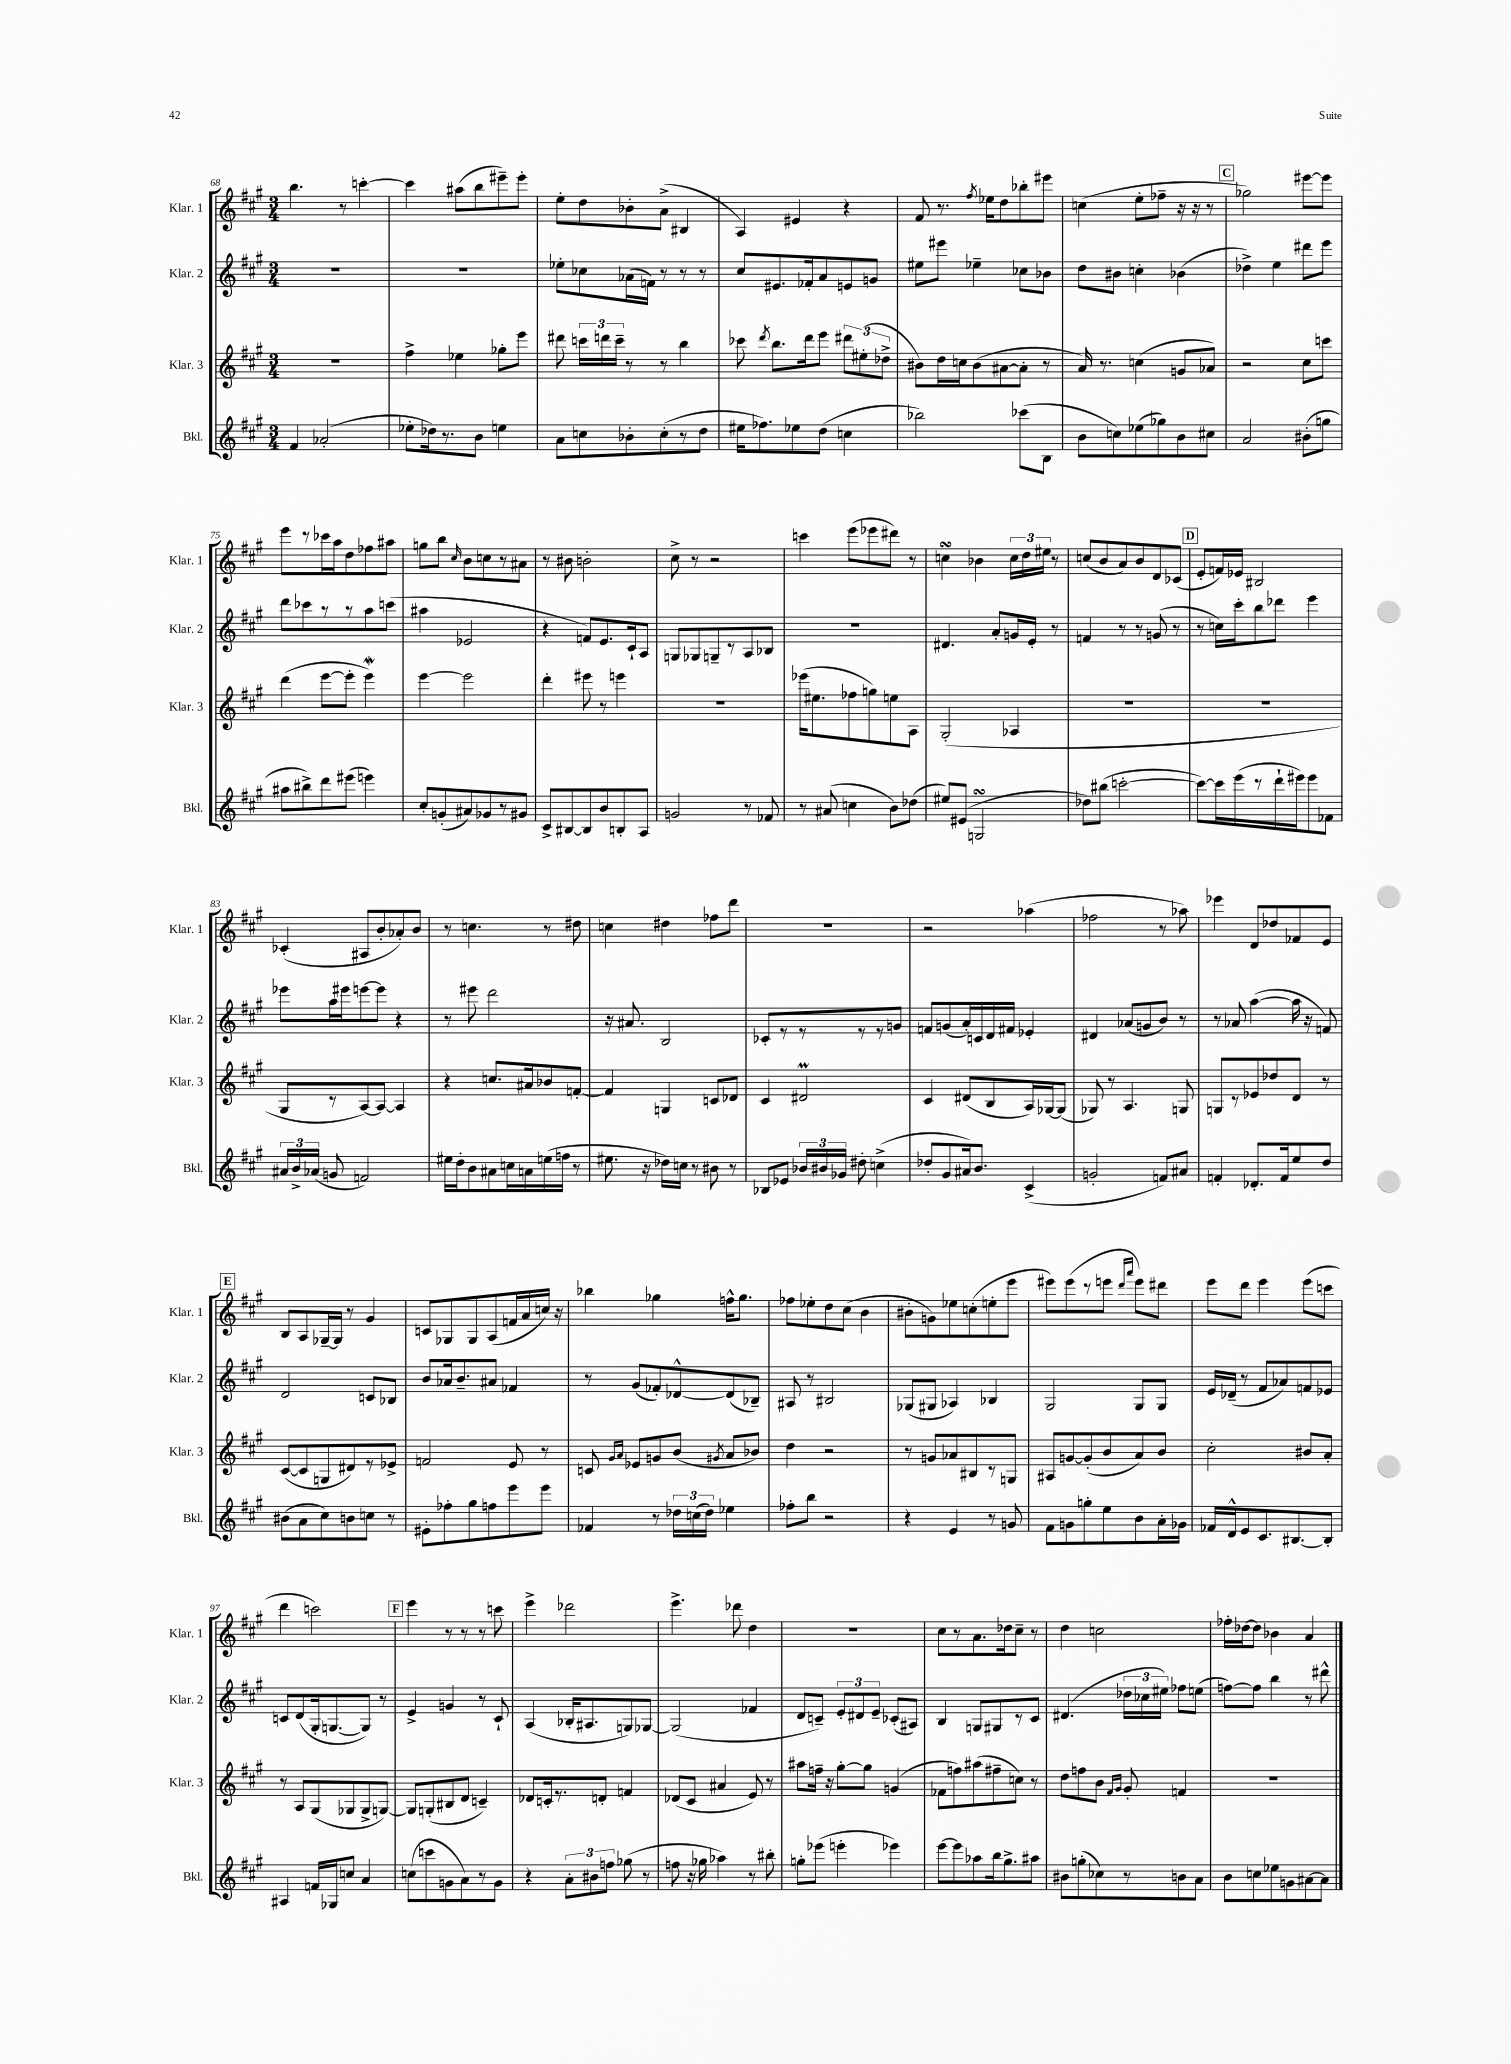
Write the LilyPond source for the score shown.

<<
\new StaffGroup <<
\new Staff = "s0" \with { instrumentName = "Klar. 1" shortInstrumentName = "Klar. 1" } {
    \clef treble \key a \major \numericTimeSignature \time 3/4
    \autoBeamOff b''4. r8 c'''4~-. |
    c'''4 ais''8[( b''8 eis'''8--) eis'''8]-. |
    e''8[-. d''8 bes'8-. a'8]->( bis4 |
    a4) eis'4 r4 |
    fis'8 r8. \acciaccatura { fis''8 } ees''16[ d''8 bes''8-. eis'''8] |
    c''4( e''8[-. fes''8]-- r16 r16 r8 |
    \mark \markup { \box "C" } ges''2) eis'''8[~ eis'''8] |
    e'''8[ r8 ces'''16 a''16 d''8 fes''8 ais''8] |
    g''8[ b''8] \grace { cis''16 } b'8[ c''8 r8 ais'8] |
    r8 bis'8 b'2-. |
    cis''8-> r8 r2 |
    c'''4 e'''8[( ees'''8 dis'''8]) r8 |
    c''4\turn bes'4 \tuplet 3/2 { c''16[ d''16 eis''16] } r8 |
    c''8[( b'8 a'8) b'8 d'8 ces'8]( |
    \mark \markup { \box "D" } e'8[-. f'16) ees'16] bis2 |
    ces'4-.( ais8[ b'8-. aes'8-.) b'8] |
    r8 c''4. r8 dis''8 |
    c''4 dis''4 fes''8[ d'''8] |
    R2. |
    r2 aes''4( |
    fes''2 r8 aes''8) |
    ees'''4 d'8[ des''8 fes'8 e'8] |
    \mark \markup { \box "E" } b8[ a8 ges16~-- ges16] r8 gis'4 |
    c'8[ ges8 ges8 a8( f'16 a'16 c''16]) r16 |
    bes''4 ges''4 f''16[-^ ges''8.] |
    fes''8[ ees''8-. d''8 cis''8]( b'4 |
    bis'8[-. g'8) ees''8 c''8-.( e''8-. e'''8] |
    eis'''8[) eis'''8( r8 e'''8] \grace { d'''16[ a'''16] } e'''8[) dis'''8] |
    e'''8[ d'''8] e'''4 e'''8[( c'''8] |
    d'''4 c'''2) |
    \mark \markup { \box "F" } e'''4 r8 r8 r8 c'''8 |
    e'''4-> des'''2 |
    e'''4.-> des'''8 d''4 |
    r2. |
    cis''8[ r8 a'8. des''16 cis''8]-- r8 |
    d''4 c''2 |
    fes''16[-. des''16~ des''8] bes'4 a'4 \bar "|." |
}
\new Staff = "s1" \with { instrumentName = "Klar. 2" shortInstrumentName = "Klar. 2" } {
    \clef treble \key a \major \numericTimeSignature \time 3/4
    \autoBeamOff R2. |
    R2. |
    ees''8[-. ces''8 aes'16( f'16]) r8 r8 r8 |
    cis''8[ eis'8. fes'16-. a'8 e'8 g'8] |
    eis''8[ eis'''8] ees''4-- ces''8[ bes'8] |
    d''8[ bis'8] c''4-. bes'4( |
    \mark \markup { \box "C" } des''4->) e''4 dis'''8[ e'''8] |
    d'''8[ ces'''8 r8 r8 a''8 c'''8]( |
    ais''4 ees'2 |
    r4 f'8[) e'8. cis'16-! a8] |
    g8[ ges8 g8-- r8 a8 bes8] |
    R2. |
    dis'4. a'8[-. g'16 e'16]-. r8 |
    f'4 r8 r8 g'8( r8 |
    \mark \markup { \box "D" } r8 c''16[) cis'''16-. b''8 des'''8] e'''4 |
    ees'''8[ a''16 eis'''16 e'''8~ e'''8] r4 |
    r8 eis'''8 d'''2 |
    r16 ais'8. b2 |
    ces'8[-. r8 r8 r8 r8 g'8] |
    f'8[ g'8( a'16-.) c'16 d'16 fis'16] ees'4-. |
    dis'4 aes'8[( g'8 b'8]) r8 |
    r8 aes'8 a''4~( a''16 r16 f'8) |
    \mark \markup { \box "E" } d'2 c'8[ bes8] |
    b'8[ aes'16 b'8.-- ais'8] fes'4 |
    r8 gis'8[( fes'8-.) des'8~-^ des'8( bes8]--) |
    ais8 r8 bis2 |
    ges8[( gis8] aes4) bes4 |
    gis2 gis8[ gis8] |
    e'16[ des'16]--( r8 fis'8[ aes'8) f'8 ees'8] |
    c'8[ d'8( gis16-. g8.~ g8]) r8 |
    \mark \markup { \box "F" } e'4-> g'4 r8 cis'8-! |
    a4( bes16[-. ais8. g8) ges8]~ |
    ges2( fes'4 |
    d'8[ c'8]--) \tuplet 3/2 { e'8[-. dis'8 e'8]-- } ces'8[-.( ais8]) |
    b4 g8[ gis8 r8 cis'8] |
    dis'4.( \tuplet 3/2 { des''16[ ces''16 eis''16]) } fes''8[ e''8]( |
    f''8[~) f''8] b''4 r8 dis'''8-^ \bar "|." |
}
\new Staff = "s2" \with { instrumentName = "Klar. 3" shortInstrumentName = "Klar. 3" } {
    \clef treble \key a \major \numericTimeSignature \time 3/4
    \autoBeamOff R2. |
    fis''4-> ees''4 ges''8[-. e'''8] |
    dis'''8 \tuplet 3/2 { c'''16[ d'''16 c'''16]-- } r8 r8 b''4 |
    ces'''8 \acciaccatura { d'''8 } b''8.[ d'''16 e'''8] \tuplet 3/2 { dis'''8[ eis''8-.( des''8]-> } |
    bis'8[) d''16 c''16 bis'8( ais'8~ ais'8]-. r8 |
    a'16) r8. c''4( g'8[ aes'8]) |
    \mark \markup { \box "C" } r2 cis''8[ c'''8] |
    d'''4( e'''8[~ e'''8]-. e'''4\mordent) |
    e'''4~ e'''2 |
    d'''4-. eis'''8 r8 e'''4 |
    R2. |
    ees'''16[( eis''8. fes''8 g''8) e''8 a8] |
    gis2-.( aes4 |
    R2. |
    \mark \markup { \box "D" } R2. |
    gis8[ r8 a8~) a8]~ a4 |
    r4 c''8.[ ais'16 bes'8 f'8]~-. |
    f'4 g4 c'8[ des'8] |
    cis'4 dis'2\prall |
    cis'4 dis'8[( b8 a16) ges16~ ges8]( |
    ges8) r8 a4. g8 |
    g8[ r8 ees'8 des''8 d'8] r8 |
    \mark \markup { \box "E" } cis'8[~( cis'8 g8 dis'8) r8 ees'8]-> |
    f'2 e'8 r8 |
    c'8 \grace { gis'16[ a'16] } ees'8[ g'8 b'8]( \acciaccatura { gis'8 } a'8[ bes'8]) |
    d''4 r2 |
    r8 g'8[ aes'8 bis8 r8 g8] |
    ais8[ g'8~ g'8-.( b'8 a'8) b'8] |
    cis''2-. bis'8[ a'8]-. |
    r8 a8[ gis8( ges8 ges8-> g8]~) |
    \mark \markup { \box "F" } g8[ g8-.( bis8 d'8] c'4--) |
    des'8[ c'16-. r8. d'8]-. f'4 |
    des'8[( cis'8] ais'4 e'8) r8 |
    ais''8[ f''16]-- r16 gis''8[~-. gis''8] g'4( |
    fes'8[ f''8) ais''8( fis''8-- c''8]) r8 |
    d''8[ f''8 b'8] \grace { fis'16[ gis'16] } gis'8-. f'4 |
    R2. \bar "|." |
}
\new Staff = "s3" \with { instrumentName = "Bkl." shortInstrumentName = "Bkl." } {
    \clef treble \key a \major \numericTimeSignature \time 3/4
    \autoBeamOff fis'4 aes'2-.( |
    ees''8[-. des''16) r8. b'8] e''4 |
    a'8[ c''8 bes'8-. c''8-.( r8 d''8] |
    eis''16[ fes''8.) ees''8 d''8]( c''4 |
    bes''2) ces'''8[( b8] |
    b'8[ c''8) ees''8( ges''8) b'8 cis''8] |
    \mark \markup { \box "C" } a'2 bis'8[-.( g''8] |
    ais''8[ bis''8->) d'''8 eis'''8]( e'''4) |
    cis''8[-. g'8-.( ais'8) ges'8 r8 gis'8] |
    cis'8[-> bis8~ bis8 b'8 b8-. a8] |
    g'2 r8 fes'8 |
    r8 ais'8( c''4 b'8[) des''8]( |
    eis''8[) eis'8]( g2\turn |
    des''8[) bis''8]( c'''2~-. |
    \mark \markup { \box "D" } c'''8[~) c'''16 e'''16( r8 d'''16-! eis'''16) eis'''8 fes'8] |
    \tuplet 3/2 { ais'16[ b'16-> aes'16]( } g'8 f'2) |
    eis''16[ d''16-. b'8 ais'8 c''16 a'16 e''16( f''16] r8 |
    eis''8. r16 des''16[) c''16] r8 bis'8 r8 |
    bes8[ ees'8] \tuplet 3/2 { bes'16[ bis'16 ges'16] } dis''8-. c''4->( |
    des''8[-. gis'8 ais'16) b'8.] cis'4->( |
    g'2-. f'8[) ais'8] |
    f'4-. des'8.[-. f'16 e''8 d''8] |
    \mark \markup { \box "E" } bis'8[( a'8 cis''8) b'8 c''8] r8 |
    eis'8[-. fes''8-. gis''8 f''8 e'''8 e'''8] |
    fes'4 r8 \tuplet 3/2 { des''16[ c''16( des''16]) } ees''4 |
    fes''8[-. b''8] r2 |
    r4 e'4 r8 g'8 |
    fis'8[ g'8 g''8-. e''8 b'8 a'16-. ges'16] |
    fes'16[ d'16-^ e'8 cis'8. bis8.~ bis8]-. |
    ais4 f'16[ ges16 c''8] a'4 |
    \mark \markup { \box "F" } c''8[( c'''8 g'8 a'8) r8 g'8] |
    r4 \tuplet 3/2 { a'8[-. bis'8 f''8] } ges''8( r8 |
    f''8 r16 ges''16 aes''4) r8 bis''8-. |
    g''8[-. ees'''8]( e'''4-. ees'''4) |
    e'''8[~ e'''8 aes''8 b''16 gis''8.-> ais''8] |
    bis'8[ g''8-.( ces''8) r8 b'8 a'8] |
    b'8[ c''8 ees''8 g'8 ais'8~ ais'8] \bar "|." |
}
>>
>>
\layout { \context { \Score currentBarNumber = #68 } }
